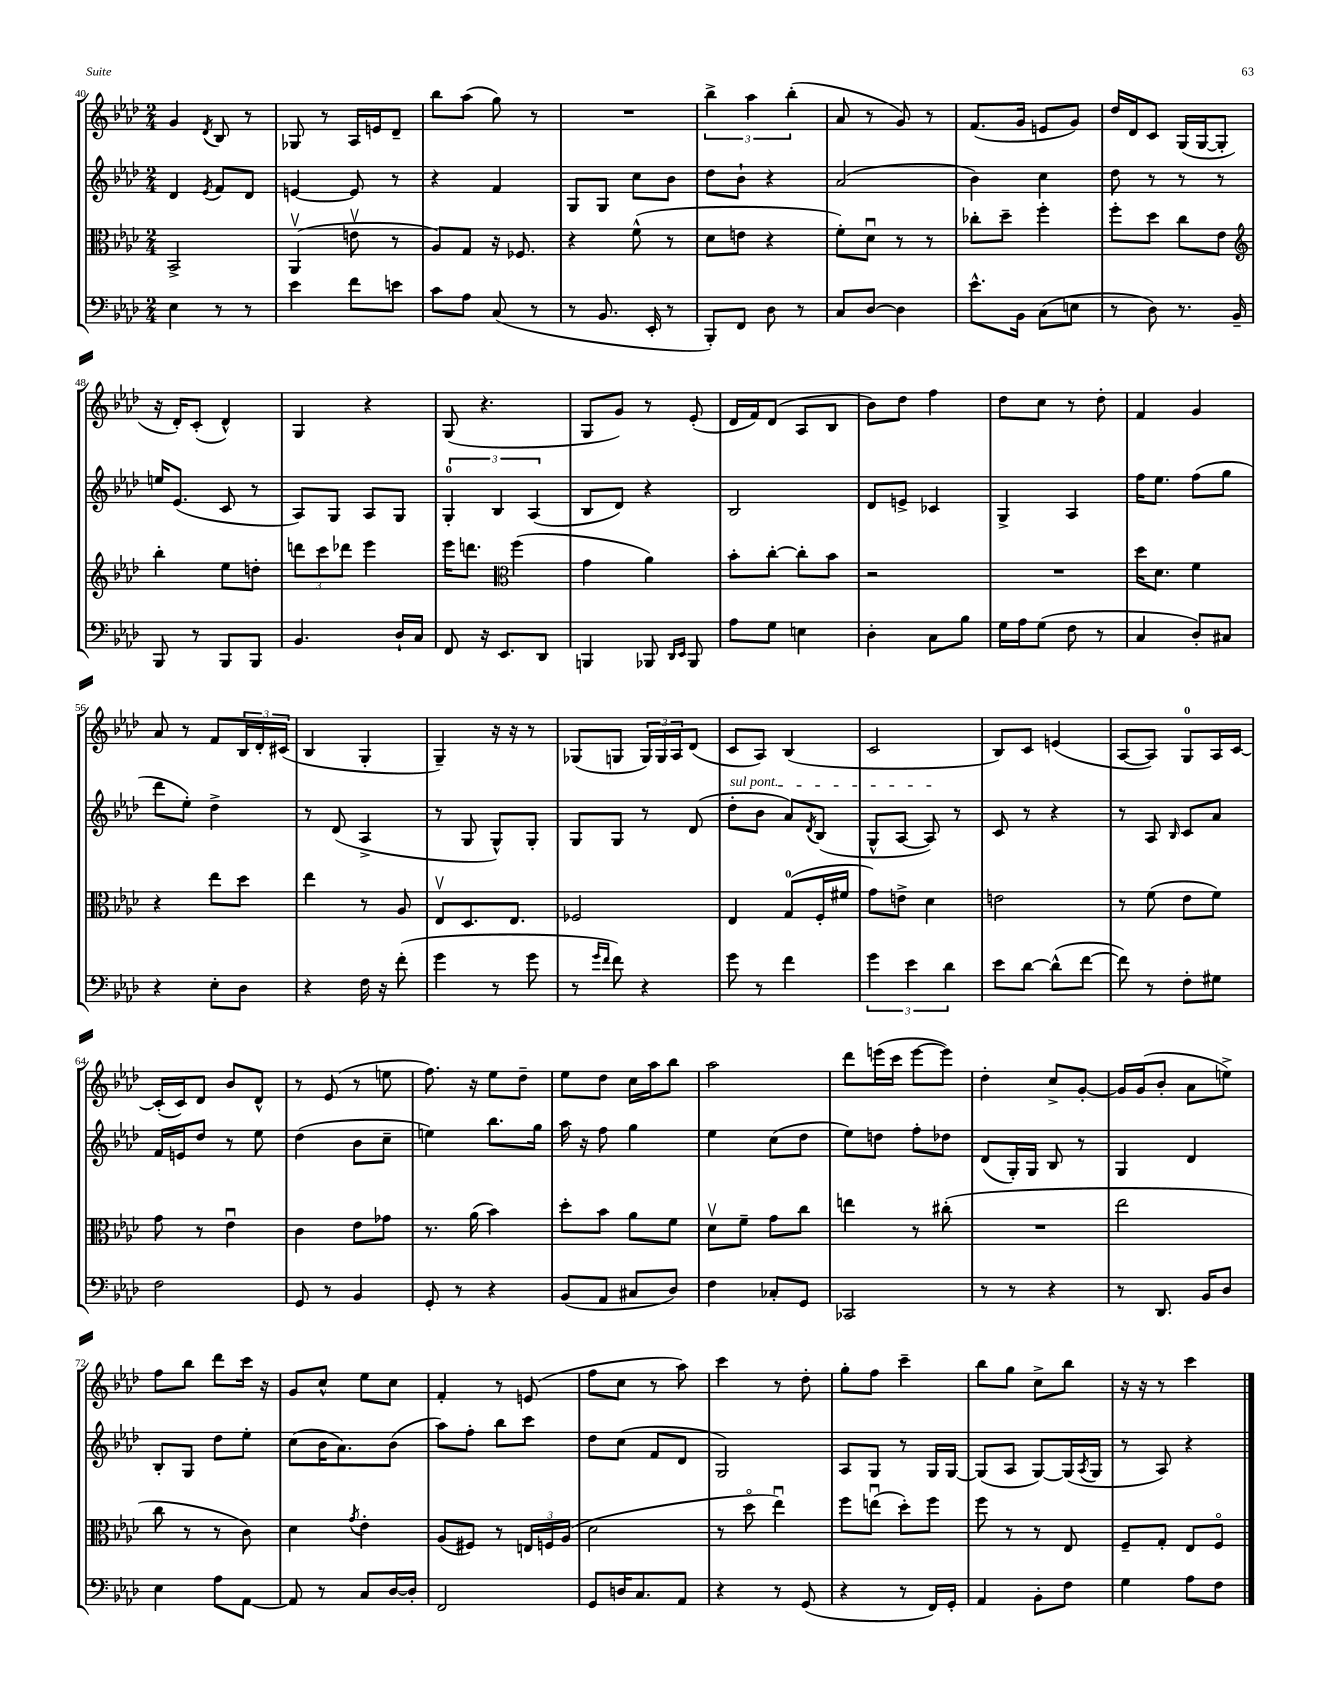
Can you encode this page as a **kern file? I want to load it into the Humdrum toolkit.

**kern	**kern	**kern	**kern
*staff4	*staff3	*staff2	*staff1
*clefF4	*clefC3	*clefG2	*clefG2
*k[b-e-a-d-]	*k[b-e-a-d-]	*k[b-e-a-d-]	*k[b-e-a-d-]
*M2/4	*M2/4	*M2/4	*M2/4
4E-	2BB-^	4d-	4g
.	.	8qe-	8qd-
8r	.	8f	8B-
8r	.	8d-	8r
=	=	=	=
4e-	(4AA-v	[4e	8G-
.	.	.	8r
8f	8ev	8e]	16A-
.	.	.	16e
8e	8r	8r	8d-~
=	=	=	=
8c	8A-)	4r	8bb-
8A-	8G	.	(8aa-
(8C	16r	4f	8gg)
.	8.F-	.	.
8r	.	.	8r
=	=	=	=
8r	4r	8G	2r
8.BB-	.	8G	.
.	(8f^^	8cc	.
16EE-'	.	.	.
8r	8r	8b-	.
=	=	=	=
8BBB-')	8d-	8dd-	6bb-^
8FF	8e	8b-`	.
.	.	.	6aa-
8D-	4r	4r	.
.	.	.	(6bb-'
8r	.	.	.
=	=	=	=
8C	8f')	(2a-	8a-
[8D-	8d-u	.	8r
4D-]	8r	.	8g)
.	8r	.	8r
=	=	=	=
8.e-^^	8cc-'	4b-)	(8.f
.	8dd-~	.	.
16BB-	.	.	16g
(8C	4ff'	4cc	8e
8E	.	.	8g)
=	=	=	=
8r	8ff'	8dd-	16dd-
.	.	.	16d-
8D-)	8dd-	8r	8c
8.r	8cc	8r	(16G
.	.	.	[16G
.	8e-	8r	8G']
16BB-~	.	.	.
=	=	=	=
*	*clefG2	*	*
8BBB-	4bb-'	16ee	16r
.	.	(8.e-	16d-')
8r	.	.	(8c'
8BBB-	8ee-	8c	4d-^^)
8BBB-	8dd'	8r	.
=	=	=	=
4.BB-	12ddd	8A-)	4G
.	12ccc	.	.
.	.	8G	.
.	12ddd-	.	.
.	4eee-	8A-	4r
16D-`	.	8G	.
16C	.	.	.
=	=	=	=
8FF	16eee-	6G'	(8G
.	8.ddd	.	.
16r	.	.	4.r
.	.	6B-	.
8.EE-	.	.	.
*	*clefC3	*	*
.	(4ff	.	.
.	.	(6A-	.
8DD-	.	.	.
=	=	=	=
4BBB	4g	8B-	8G
.	.	8d-)	8g)
8BBB-	4a-)	4r	8r
16qqDD-	.	.	.
16qqEE-	.	.	.
8BBB-	.	.	(8e-'
=	=	=	=
8A-	8b-'	2B-	16d-
.	.	.	16f)
8G	[8cc'	.	(8d-
4E	8cc']	.	8A-
.	8b-	.	8B-
=	=	=	=
4D-'	2r	8d-	8b-)
.	.	8e^	8dd-
8C	.	4c-	4ff
8B-	.	.	.
=	=	=	=
16G	2r	4G^	8dd-
16A-	.	.	.
(8G	.	.	8cc
8F	.	4A-	8r
8r	.	.	8dd-'
=	=	=	=
4C	16dd-	16ff	4f
.	8.d-	8.ee-	.
8D-')	4f	(8ff	4g
8C#	.	8gg	.
=	=	=	=
4r	4r	8ddd-	8a-
.	.	8ee-')	8r
8E-'	8ee-	4dd-^	8f
8D-	8dd-	.	24B-
.	.	.	24d-'
.	.	.	(24c#
=	=	=	=
4r	4ee-	8r	4B-
.	.	(8d-	.
16F	8r	4A-^	4G'
16r	.	.	.
(8f'	8A-	.	.
=	=	=	=
4g	8E-v	8r	4G~)
.	8.D-	8G	.
8r	.	8G^^)	16r
.	8.E-	.	16r
8g	.	8G'	8r
=	=	=	=
8r	2F-	8G	(8G-
16qqg	.	.	.
16qqf	.	.	.
8f)	.	8G	8G
4r	.	8r	24G)
.	.	.	24G
.	.	.	24A-
.	.	(8d-	(8d-
=	=	=	=
8g	4E-	8dd-'	8c
8r	.	8b-	8A-)
4f	(8G	8a-)	(4B-
.	.	8qd-	.
.	16F'	(8B-	.
.	16f#	.	.
=	=	=	=
6g	8g)	8G^^	2c
.	8e^	[8A-	.
6e-	.	.	.
.	4d-	8A-])	.
6d-	.	.	.
.	.	8r	.
=	=	=	=
8e-	2e	8c	8B-)
[8d-	.	8r	8c
(8d-^^]	.	4r	(4e
[8f	.	.	.
=	=	=	=
8f])	8r	8r	[8A-
8r	(8f	8A-	8A-])
.	.	16qqB-	.
8F'	8e-	8c	8G
8G#	8f)	8a-	16A-
.	.	.	[16c
=	=	=	=
2F	8g	16f	(16c']
.	.	16e	16c)
.	8r	8dd-	8d-
.	4e-u	8r	8b-
.	.	8ee-	8d-^^
=	=	=	=
8GG	4c	(4dd-	8r
8r	.	.	(8e-
4BB-	8e-	8b-	8r
.	8g-	8cc~	8ee
=	=	=	=
8GG'	8.r	4ee)	8.ff)
8r	.	.	.
.	(16a-	.	16r
4r	4b-)	8.bb-	8ee-
.	.	.	8dd-~
.	.	16gg	.
=	=	=	=
(8BB-	8dd-'	16aa-	8ee-
.	.	16r	.
8AA-	8b-	8ff	8dd-
8C#	8a-	4gg	16cc
.	.	.	16aa-
8D-)	8f	.	8bb-
=	=	=	=
4F	8d-v	4ee-	2aa-
.	8f~	.	.
8C-'	8g	(8cc	.
8GG	8cc	8dd-	.
=	=	=	=
2CC-	4ee	8ee-)	8ddd-
.	.	8dd	(16eee
.	.	.	16ccc
.	8r	8ff'	[8eee
.	(8cc#'	8dd-	8eee])
=	=	=	=
8r	2r	(8d-	4dd-'
8r	.	16G')	.
.	.	16G	.
4r	.	8B-	8cc^
.	.	8r	[8g'
=	=	=	=
8r	2ee-	4G	16g]
.	.	.	(16g
8.DD-	.	.	8b-'
.	.	4d-	8a-
16BB-	.	.	.
8D-	.	.	8ee^)
=	=	=	=
4E-	8cc	8B-'	8ff
.	8r	8G	8bb-
8A-	8r	8dd-	8ddd-
[8AA-	8c)	8ee-'	16ccc
.	.	.	16r
=	=	=	=
8AA-]	4d-	(8cc	8g
8r	.	16b-	8cc^^
.	.	8.a-)	.
.	8qg	.	.
8C	4e-'	.	8ee-
[16D-	.	(8b-	8cc
16D-']	.	.	.
=	=	=	=
2FF	(8A-	8aa-)	4f'
.	8F#)	8ff'	.
.	8r	8bb-	8r
.	24E	8ccc	(8e
.	24F	.	.
.	(24A-	.	.
=	=	=	=
8GG	2d-	8dd-	8ff
16D	.	(8cc	8cc
8.C	.	.	.
.	.	8f	8r
8AA-	.	8d-	8aa-)
=	=	=	=
4r	8r	2G)	4ccc
.	8dd-o	.	.
8r	4ee-u)	.	8r
(8GG	.	.	8dd-'
=	=	=	=
4r	8ff	8A-	8gg'
.	(8eeu	8G	8ff
8r	8dd-')	8r	4ccc~
16FF)	8ff	16G	.
16GG'	.	[16G	.
=	=	=	=
4AA-	8ff	(8G]	8bb-
.	8r	8A-	8gg
8BB-'	8r	[8G)	8cc^
8F	8E-	(16G]	8bb-
.	.	8qA-	.
.	.	16G	.
=	=	=	=
4G	8F~	8r	16r
.	.	.	16r
.	8G'	8A-)	8r
8A-	8E-	4r	4ccc
8F	8Fo	.	.
==	==	==	==
*-	*-	*-	*-
